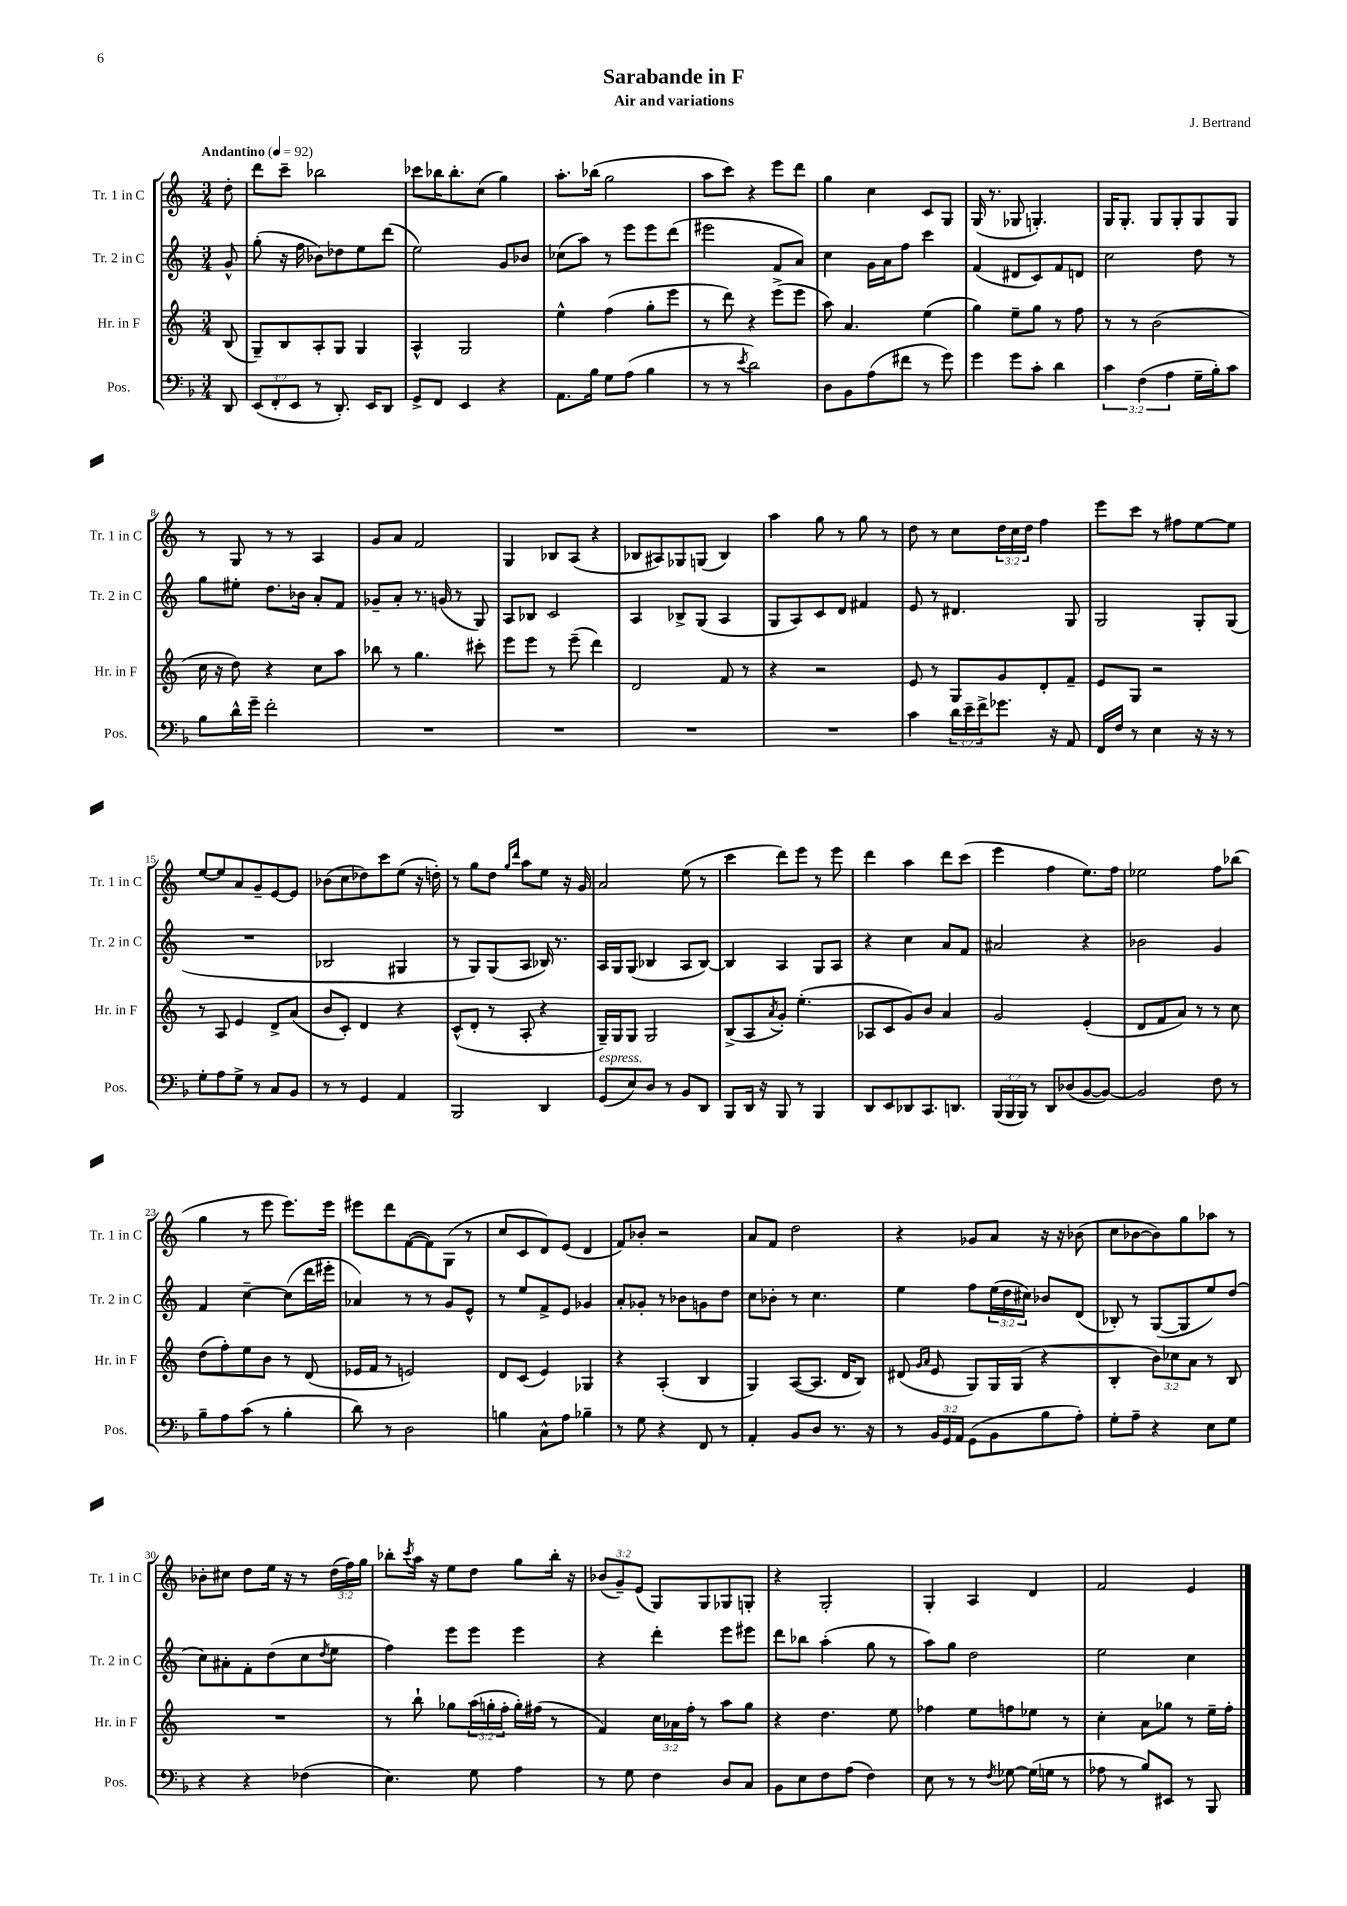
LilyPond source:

\header { title = "Sarabande in F" composer = "J. Bertrand" subtitle = "Air and variations" }
<<
\new StaffGroup <<
\new Staff = "s0" \with { instrumentName = "Tr. 1 in C" shortInstrumentName = "Tr. 1 in C" } {
    \clef treble \key c \major \numericTimeSignature \time 3/4 \override Staff.TupletNumber.text = #tuplet-number::calc-fraction-text \partial 8 \tempo "Andantino" 4 = 92
    d''8-. |
    d'''8 c'''8-- bes''2 |
    ces'''8 bes''16 bes''8.-. c''8( g''4) |
    a''8.-. bes''16( g''2 |
    a''8 c'''8) r4 e'''8 d'''8 |
    g''4 c''4 c'8 g8 |
    g16( r8. ges8 g4.-.) |
    g16 g8.-. g8 g8-. g8 g8 |
    r8 g8 r8 r8 a4 |
    g'8 a'8 f'2 |
    g4 bes8 a8( r4 |
    bes8 ais8) ges8 g8( bes4) |
    a''4 g''8 r8 g''8 r8 |
    d''8 r8 c''8 \tuplet 3/2 { d''16 c''16 d''16 } f''4 |
    e'''8 c'''8 r8 fis''8 e''8~ e''8 |
    e''8~ e''8 a'8 g'8-- e'8~ e'8 |
    bes'8( c''8 des''8) c'''8 e''8( r16 d''16-.) |
    r8 g''8 d''8 \grace { g''16 d'''16 } a''8 e''8 r16 g'16 |
    a'2 e''8( r8 |
    c'''4 d'''8) e'''8 r8 e'''8 |
    d'''4 a''4 d'''8 c'''8( |
    e'''4 f''4 e''8.) f''16 |
    ees''2 f''8 bes''8( |
    g''4 r8 e'''8 e'''8.) e'''16 |
    eis'''8 d'''8 f'8~( f'8) g8( r8 |
    c''8 c'8 d'8) e'8( d'4 |
    f'8) bes'8-. r2 |
    a'8 f'8 d''2 |
    r4 ges'8 a'8 r16 r16 bes'8( |
    c''8 bes'8~ bes'8) g''8 aes''8 r8 |
    bes'8-. cis''8 d''8 e''16 r16 r8 \tuplet 3/2 { d''16( f''16) g''16 } |
    bes''8-. \acciaccatura { c'''8 } a''16 r16 e''8 d''8 g''8 bes''16-. r16 |
    \tuplet 3/2 { bes'8( g'8--) e'8( } g8) g8 ges8 g8-. |
    r4 g2-. |
    g4-. a4 d'4 |
    f'2 e'4 \bar "|." |
}
\new Staff = "s1" \with { instrumentName = "Tr. 2 in C" shortInstrumentName = "Tr. 2 in C" } {
    \clef treble \key c \major \numericTimeSignature \time 3/4 \override Staff.TupletNumber.text = #tuplet-number::calc-fraction-text \partial 8
    g'8-^ |
    g''8-.( r16 f''16 bes'8) des''8 e''8 d'''8( |
    e''2) g'8 bes'8 |
    ces''8( a''8) r8 e'''8 e'''8 d'''8( |
    eis'''2 f'8 a'8) |
    c''4 g'16 a'16 f''8 c'''4 |
    f'4( dis'8 c'8) f'8 d'8 |
    c''2 d''8 r8 |
    g''8 eis''8-. d''8. bes'16 a'8-. f'8 |
    ges'8-- a'8-. r8. g'16( r8 g8) |
    a8 bes8 c'2 |
    a4 bes8-> g8( a4 |
    g8 a8) c'8 d'8 fis'4 |
    e'8 r8 dis'4. g8 |
    g2 g8-. g8( |
    R2. |
    bes2 gis4 |
    r8 g8) g8( a8 bes16) r8. |
    a16 g16 g8( bes4 a8 bes8~) |
    bes4 a4 g8 a8 |
    r4 c''4 a'8 f'8 |
    ais'2 r4 |
    bes'2 g'4 |
    f'4 c''4~-- c''8( d'''16 eis'''16-. |
    aes'4) r8 r8 g'8 e'8-^ |
    r8 e''8 f'8-> e'8 ges'4 |
    a'8-. ges'8-. r8 bes'8 g'8 d''8 |
    c''8 bes'8-. r8 c''4. |
    e''4 f''8 \tuplet 3/2 { e''16( d''16 cis''16) } bes'8 d'8( |
    bes8-.) r8 g8~( g8 e''8) d''8( |
    c''8) ais'8-. f'8-. d''8( c''8 \acciaccatura { d''8 } e''8 |
    f''4) e'''8 e'''8 e'''4 |
    r4 d'''4-. e'''8 eis'''8 |
    d'''8 bes''8 a''4-.( g''8 r8 |
    a''8) g''8 d''2 |
    e''2 c''4 \bar "|." |
}
\new Staff = "s2" \with { instrumentName = "Hr. in F" shortInstrumentName = "Hr. in F" } {
    \clef treble \key c \major \numericTimeSignature \time 3/4 \override Staff.TupletNumber.text = #tuplet-number::calc-fraction-text \partial 8
    b8( |
    g8--) b8 a8-. g8 g4 |
    a4-^ g2 |
    e''4-^ f''4( g''8-. e'''8 |
    r8 d'''8) r4 e'''8->( e'''8 |
    a''8) a'4. e''4( |
    g''4) e''8-- g''8 r8 f''8 |
    r8 r8 b'2( |
    c''16 r16 d''8) r4 c''8 a''8 |
    bes''8 r8 g''4. cis'''8-. |
    e'''8 e'''8 r8 e'''8--( d'''4) |
    d'2 f'8 r8 |
    r4 r2 |
    e'8 r8 g8 g'8 d'8-. f'8-- |
    e'8 g8 r2 |
    r8 a8 e'4 d'8-> a'8( |
    b'8 c'8-.) d'4 r4 |
    c'8-^( d'8-. r8 a8-. r4 |
    g16--) g16 g8 g2 |
    b8->( a8 \acciaccatura { a'8 } g'8-.) e''4.-.( |
    aes8 c'8 g'8) b'8 a'4 |
    g'2 e'4-.( |
    d'8 f'8 a'8) r8 r8 c''8 |
    d''8( f''8-.) e''8 b'8 r8 d'8( |
    ees'16 f'16 r8 e'2) |
    d'8 c'8( e'4) ges4 |
    r4 a4-.( b4 |
    g4) a8~( a8. d'16 b8) |
    dis'8( \grace { g'16 a'16 } e'8 g8) g16 g16( r4 |
    b4-. \tuplet 3/2 { b'8) ces''8 a'8 } r8 b8 |
    R2. |
    r8 b''8-! ges''8 \tuplet 3/2 { a''16( g''16-. f''16-. } g''16-.) fis''16( r8 |
    f'4) \tuplet 3/2 { c''16 aes'16 f''16-. } r8 a''8 g''8 |
    r4 d''4. e''8 |
    fes''4 e''8 f''8 ees''8 r8 |
    c''4-. a'8 ges''8 r8 e''16-- f''16-. \bar "|." |
}
\new Staff = "s3" \with { instrumentName = "Pos." shortInstrumentName = "Pos." } {
    \clef bass \key f \major \numericTimeSignature \time 3/4 \override Staff.TupletNumber.text = #tuplet-number::calc-fraction-text \partial 8
    d,8 |
    \tuplet 3/2 { e,8( f,8-. e,8 } r8 d,8.-.) e,16 d,8 |
    g,8-> f,8 e,4 r4 |
    a,8. bes16 g8 a8( bes4 |
    r8 r8 \acciaccatura { e'8 } d'2) |
    d8 bes,8 a8( fis'8 r8 g'8) |
    g'4 g'8 c'8-. d'4 |
    \tuplet 3/2 { c'4 f4( a4 } g16-- bes16-.) c'8 |
    bes8 d'16-^ g'16-- f'2-. |
    R2. |
    R2. |
    R2. |
    R2. |
    c'4 \tuplet 3/2 { d'16 e'16-- f'16-> } ges'8. r16 a,8 |
    f,16 f16 r8 e4 r16 r16 r8 |
    g8-. a8 g8-> r8 c8 bes,8 |
    r8 r8 g,4 a,4 |
    bes,,2 d,4 |
    g,8^\markup { \italic "espress." }( e8) d8 r8 bes,8 d,8 |
    bes,,8 d,16 r16 bes,,8 r8 bes,,4 |
    d,8 e,8 des,8 c,8. d,8. |
    \tuplet 3/2 { bes,,16( bes,,16 bes,,16) } r8 d,8 des8( bes,8~ bes,8~) |
    bes,2 f8 r8 |
    bes8-- a8 c'8( r8 bes4-. |
    d'8) r8 d2 |
    b4 c8-^ a8 bes4-- |
    r8 g8 r4 f,8 r8 |
    a,4-. bes,8 d8 r8. r16 |
    r8 \tuplet 3/2 { bes,16 g,16 a,16 } g,8( bes,8 bes8 a8-.) |
    g8-. a8-- r4 e8 g8 |
    r4 r4 fes4( |
    e4.) g8 a4 |
    r8 g8 f4 d8 c8 |
    bes,8 e8 f8 a8( f4) |
    e8 r8 r8 \acciaccatura { f8 } ges8~ ges16( g16 r8 |
    aes8 r8 bes8) eis,8 r8 bes,,8 \bar "|." |
}
>>
>>
